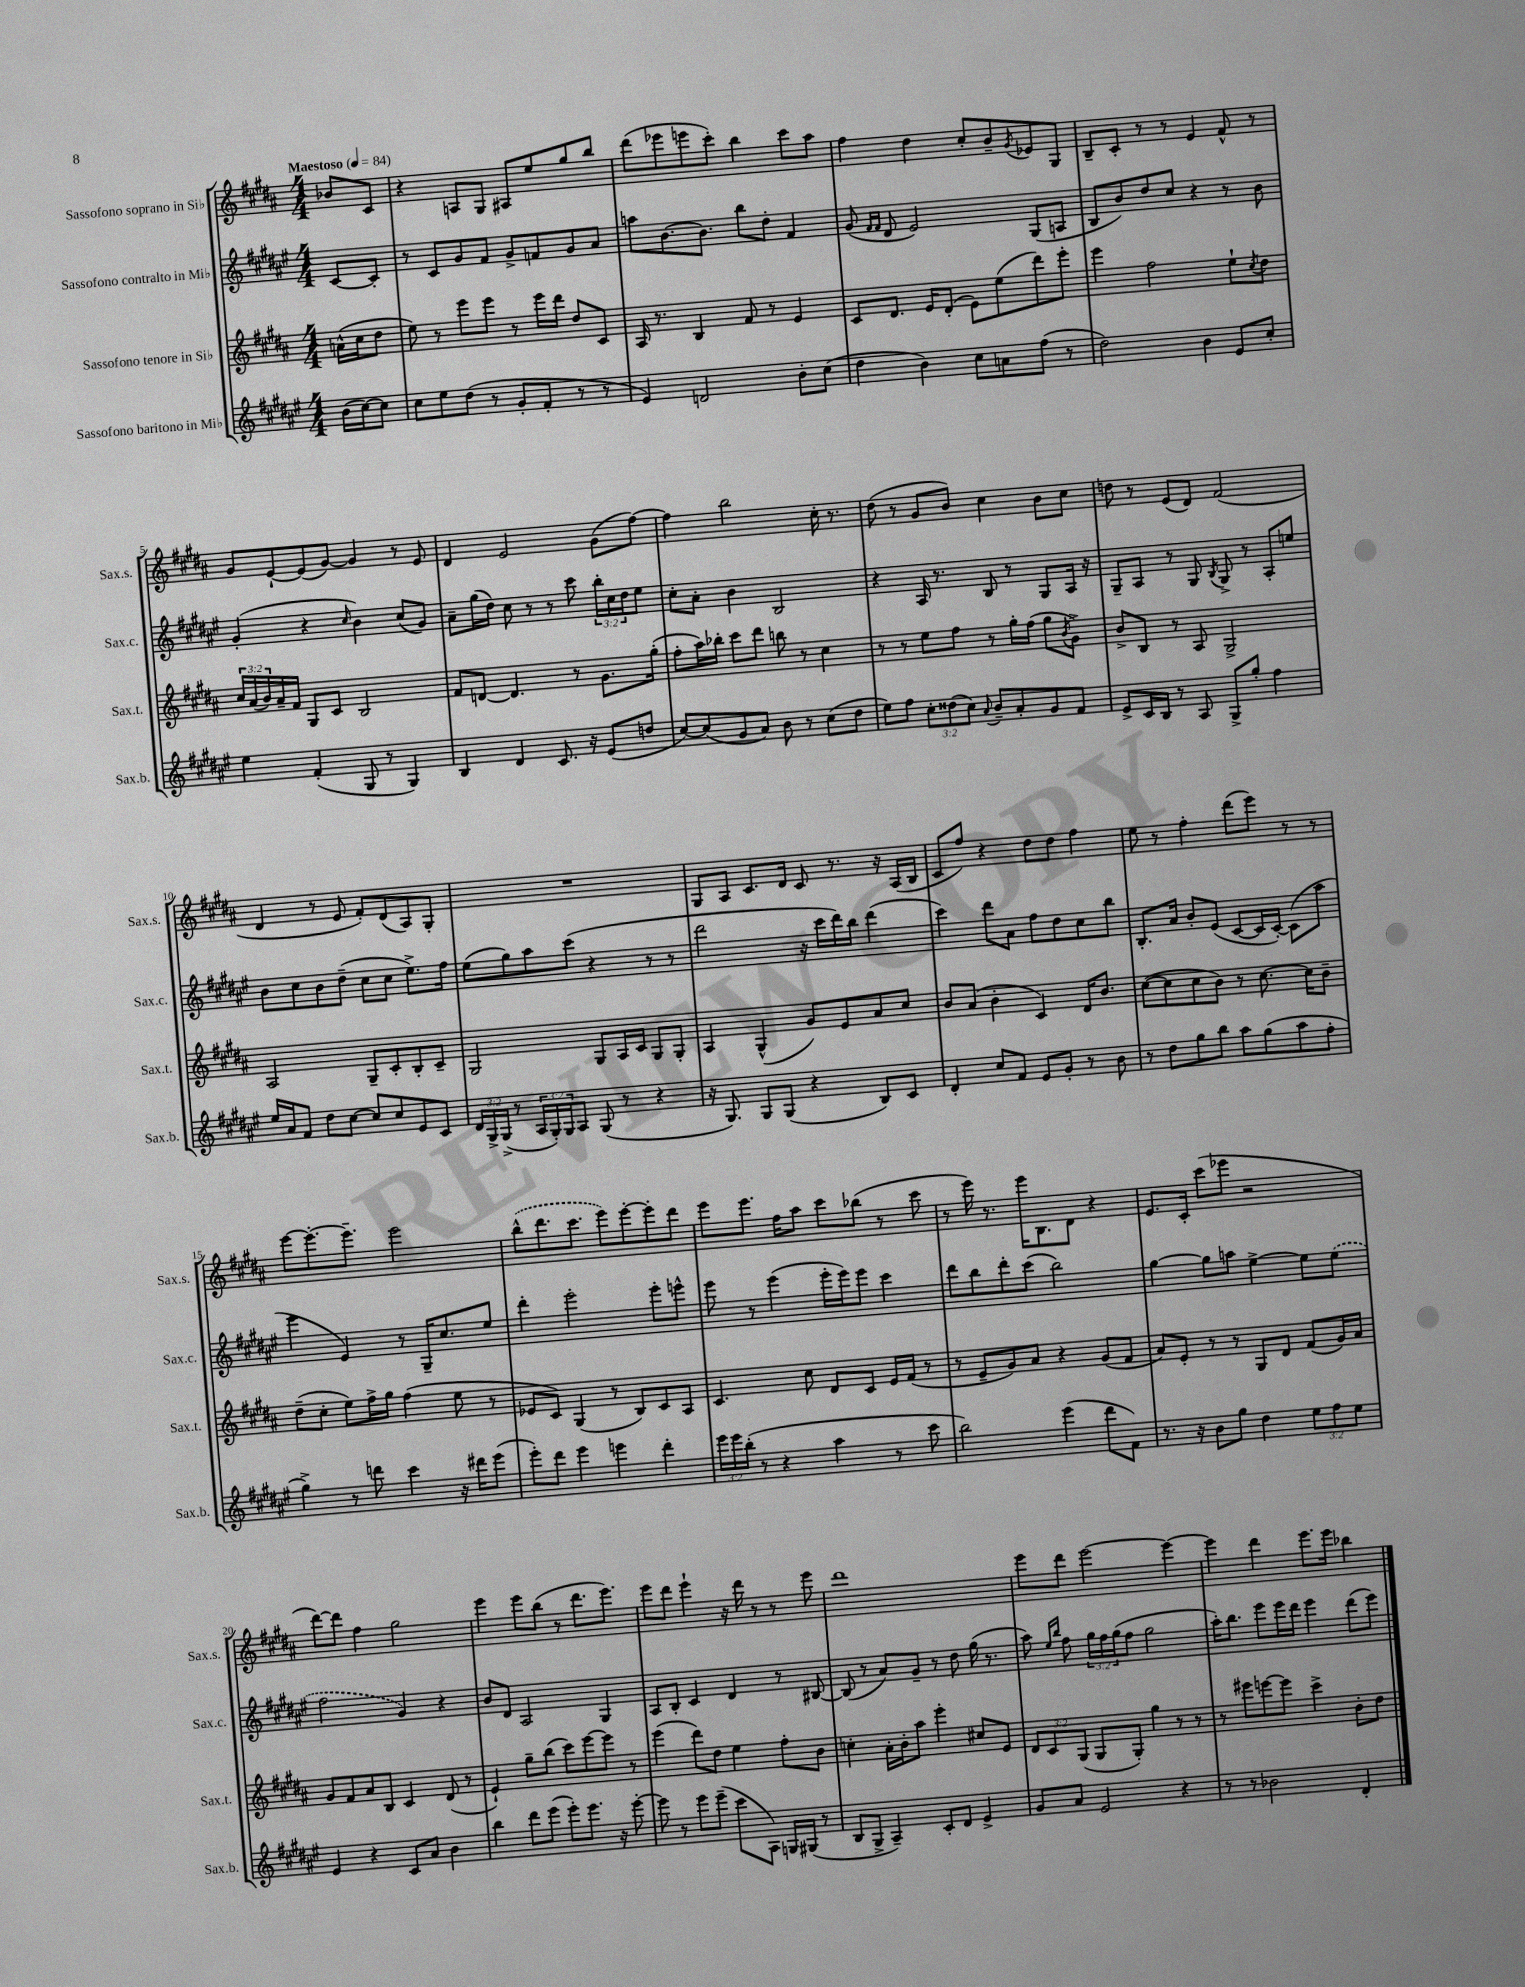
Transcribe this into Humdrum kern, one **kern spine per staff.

**kern	**kern	**kern	**kern
*staff4	*staff3	*staff2	*staff1
*clefG2	*clefG2	*clefG2	*clefG2
*k[f#c#g#d#a#e#]	*k[f#c#g#d#a#]	*k[f#c#g#d#a#e#]	*k[f#c#g#d#a#]
*M4/4	*M4/4	*M4/4	*M4/4
*MM84	*MM84	*MM84	*MM84
(16b	(16a^^	[8c#	8b-
[16cc#)	16cc#	.	.
8cc#]	8dd#	8c#']	8c#
=	=	=	=
8cc#	8ee)	8r	4r
8ee#	8r	8c#	.
(8dd#	8eee	8g#	8A
8r	8eee	8f#	8G#
8g#'	8r	8g#^	8A#
8f#'	16eee	8f	8ee
.	16ddd#	.	.
8r	8dd#	8g#	8gg#
8r	8c#	8a#	8bb
=	=	=	=
4e#)	16A#	8aa	(8ddd#
.	8.r	.	.
.	.	[8.b	8eee-
2d	4B	.	8eee
.	.	8.b]	.
.	.	.	8ccc#')
.	8f#	8bb	4bb
.	8r	8dd#'	.
8b'	4e	4f#	8ccc#
(8cc#	.	.	8aa#
=	=	=	=
4dd#	8c#	(8g#	4ff#
.	.	16qqf#	.
.	.	16qqf#	.
.	8.d#	8d#	.
4b)	.	2e#)	4dd#
.	16e	.	.
.	(8d#'	.	.
8cc#	8e)	.	8cc#'
8a	(8ee	.	8b~
.	.	.	8qg#
(8ff#	8ddd#)	(8G#	8e-
8r	8eee'	8A	8G#
=	=	=	=
2dd#)	4eee	8B	8B~
.	.	8b)	8c#'
.	2ff#	8dd#	8r
.	.	8cc#	8r
4b	.	4r	4e
8e#	8ee`	8r	8f#^^
.	8qcc#	.	.
8cc#'	8dd#	8b	8r
=	=	=	=
4ee#	24cc#	(4g#'	8g#
.	(24a#	.	.
.	24b)	.	.
.	16a#~	.	[8e`
.	16f#	.	.
(4f#'	8G#	4r	(8e]
.	8c#	.	[8g#)
.	.	16qqcc#	.
8G#	2B	4b)	4g#]
8r	.	.	.
4G#)	.	(8cc#	8r
.	.	8g#)	8e
=	=	=	=
4B	8f#	8a#~	4d#
.	[8d	(16gg#	.
.	.	16dd#)	.
4d#	4.d]	8cc#	2e
.	.	8r	.
8.c#	.	8r	.
.	8r	8ccc#	.
16r	.	.	.
(8e#	8.g#	24bb'	(8g#
.	.	24cc#	.
.	.	24dd#	.
8dd	.	8ee#	[8ff#)
.	(16gg#'	.	.
=	=	=	=
[8cc#)	8ff#'	8cc#'	4ff#]
(8cc#]	16aa#)	8a#'	.
.	16bb-'	.	.
8g#	8ccc#	4b	2bb
8a#)	8ddd#	.	.
8b	8bb	2B	.
8r	8r	.	.
(8cc#	4cc#	.	16cc#'
.	.	.	8.r
8dd#	.	.	.
=	=	=	=
8ee#)	8r	4r	(8dd#
8ff#	8r	.	8r
12cc#'	8ee	16A#	8g#
.	.	8.r	.
(12dd##	.	.	.
.	8ff#	.	8b)
12cc#)	.	.	.
8qqa#	.	.	.
8b~	8r	8B	4cc#
8a#'	16gg#'	8r	.
.	(16ff#	.	.
8g#	8gg#	8G#	8b
.	8qb	.	.
8f#	8g#^)	16A#	8cc#
.	.	16r	.
=	=	=	=
8e#^	8b^	8G#~	8dd
16c#	8B	8A#	8r
16B	.	.	.
8r	8r	8r	(8e
8A#	8A#	8G#	8d#)
.	.	8qB	.
8G#^	2G#^	8G#^	(2f#
8gg#'	.	8r	.
4ff#	.	8A#'	.
.	.	8ee	.
=	=	=	=
16ee#	2A#	8b	4d#
16a#	.	.	.
8f#	.	8cc#	.
8dd#	.	8b	8r
[8cc#	.	(8dd#~	8e
8cc#]	8G#~	8cc#	8f#')
8cc#	8c#'	8cc#	(8d#
8e#	8B'	8.ee#^)	8A#)
8c#	8c#~	.	8G#'
.	.	16ff#	.
=	=	=	=
24d#	2G#	(8ee#	1r
24G#^	.	.	.
(24G#^	.	.	.
8r	.	8gg#)	.
24A#	.	8aa#	.
24G#')	.	.	.
24G#	.	.	.
8A#	.	(8ccc#	.
(8G#	8G#	4r	.
8r	16A#	.	.
.	16c#	.	.
4r	8G#	8r	.
.	8G#'	8r	.
=	=	=	=
16r	4A#	2ddd#	8G#
8.G#)	.	.	.
.	.	.	8A#
8G#	(4G#^^	.	8.c#
(8G#	.	.	.
.	.	.	16d#
4r	8g#)	16r	8c#
.	.	16ccc#	.
.	8e	16ddd#)	8.r
.	.	16bb	.
8B)	8a#	(4ddd#	.
.	.	.	16r
8c#	8cc#	.	(16A#
.	.	.	16B
=	=	=	=
4d#'	8b	4ccc#)	8c#
.	(8a#	.	8ff#)
8cc#	4b'	8ddd#	4r
8f#	.	8a#	.
8e#	4c#)	8ff#	8dd#
8g#'	.	8dd#	8dd#
8r	16d#	8cc#	4ff#
.	8.b	.	.
8b	.	8bb	.
=	=	=	=
8r	([8cc#	8.B'	8ee
8dd#	8cc#]	.	8r
.	.	16a#	.
8gg#	8cc#	8b'	4ff#'
8bb	8b)	(8e#	.
8aa#	8r	[8c#	(8ddd#
(8gg#	[8.cc#	16c#]	8eee)
.	.	[16c#')	.
8aa#	.	(8c#]	8r
.	16cc#]	.	.
8ff#'	8b~	8aa#	8r
=	=	=	=
4gg#^)	(8dd#~	4eee#	[8eee
.	8cc#'	.	8.eee'_
8r	8ee)	4e#)	.
.	.	.	8.eee~]
8ddd	16ff#^	.	.
.	16gg#	.	.
4ccc#	(4ff#	8r	2eee
.	.	16G#~	.
.	.	8.cc#	.
16r	8ee	.	.
16ddd#	.	.	.
(8eee#	8r	8ee#	.
=	=	=	=
8eee#')	8e-	4ddd#'	(8bb^^
8ddd#	8c#)	.	8.ddd#
4eee#	(4G#	2eee#'	.
.	.	.	8.ccc#
4eee	8r	.	8eee)
.	8B)	.	[8eee'
4ddd#'	8c#	8eee#'	8eee']
.	8A#	8eee^^	8ddd#
=	=	=	=
24eee#	4.c#	8eee#	8eee
24eee#	.	.	.
(24bb'	.	.	.
8r	.	8r	8.eee
4r	.	(4eee#	.
.	.	.	16ff#
.	8cc#	.	8aa#
4aa#	8d#	16eee#'	8ccc#
.	.	16eee#)	.
.	8c#	8eee#	(8bb-
8r	16e	4ccc#	8r
.	(16f#	.	.
8ccc#	8r	.	8ccc#
=	=	=	=
2bb)	8r	8ddd#	8r
.	8e~	8bb	16eee)
.	.	.	8.r
.	8g#)	8ddd#'	.
.	8a#	(8ccc#	16eee
.	.	.	8.B
(4eee#	4r	2bb)	.
.	.	.	8d#
8ddd#	(8g#	.	4r
8f#)	8f#	.	.
=	=	=	=
8.r	8a#)	[4gg#	8.e
.	8e'	.	.
16r	.	.	16c#'
8b	8r	8gg#]	(8ccc#
8gg#	8r	8aa	8eee-
4dd#	8G#	[4ee#^	2r
.	8d#	.	.
12ee#	(8f#	8ee#]	.
12ff#	.	.	.
.	16g#)	(8ee#	.
12ee#	.	.	.
.	16a#	.	.
=	=	=	=
4e#	8g#	2ff#	[8ddd#)
.	8f#	.	8ddd#]
4r	8a#	.	4ff#
.	8B	.	.
8c#	4c#	4g#)	2gg#
8a#	.	.	.
4b	(8d#	4r	.
.	8r	.	.
=	=	=	=
4bb	4e`)	8b	4eee
.	.	8d#	.
8ddd#	8gg#~	2A#	8eee
(8eee#	(8bb	.	(8bb
8eee#')	8ccc#)	.	8r
8.eee#	[8eee	.	8.ddd#
.	8eee]	4G#	.
16r	.	.	8.eee)
[8eee#'	8r	.	.
=	=	=	=
8eee#]	(4eee	8A#	8eee
8r	.	8B'	8ddd#
8eee#	8ddd#)	4c#	4eee`
(8eee#~	8dd#	.	.
8ccc#	4ee	4d#	16r
.	.	.	16ddd#
8A#)	.	.	8r
16G	8ff#'	8r	8r
(16G#	.	.	.
8r	8b	[8B#	8eee
=	=	=	=
8B	4cc'	(8B#]	1ddd#
8G#^	.	8r	.
4A#~)	16a#'	8a#)	.
.	16b'	.	.
.	8aa#	8g#~	.
8c#'	4eee'	8r	.
8d#	.	8dd#	.
4e#^	8cc#	(16gg#	.
.	.	8.r	.
.	8e	.	.
=	=	=	=
8g#	12d#	8aa#)	8eee
.	12c#	.	.
.	.	16qqee#	.
.	.	16qqbb	.
8a#	.	8ff#	8ddd#
.	(12G#	.	.
2e#	8G#	24gg#	[2eee
.	.	24ff#	.
.	.	(24gg#	.
.	8G#')	8ff#	.
.	4gg#	2gg#	.
4r	8r	.	4eee_
.	8r	.	.
=	=	=	=
8r	8r	16aa#')	4eee]
.	.	8.bb	.
8r	8eee#	.	.
2b-	[8eee	8eee#	4ddd#
.	8eee]	16eee#	.
.	.	16ddd#	.
.	4ccc#^	4eee#	8.eee
.	.	.	16eee
4d#'	8b'	(8ddd#	4bb-
.	8dd#	8eee#)	.
==	==	==	==
*-	*-	*-	*-
